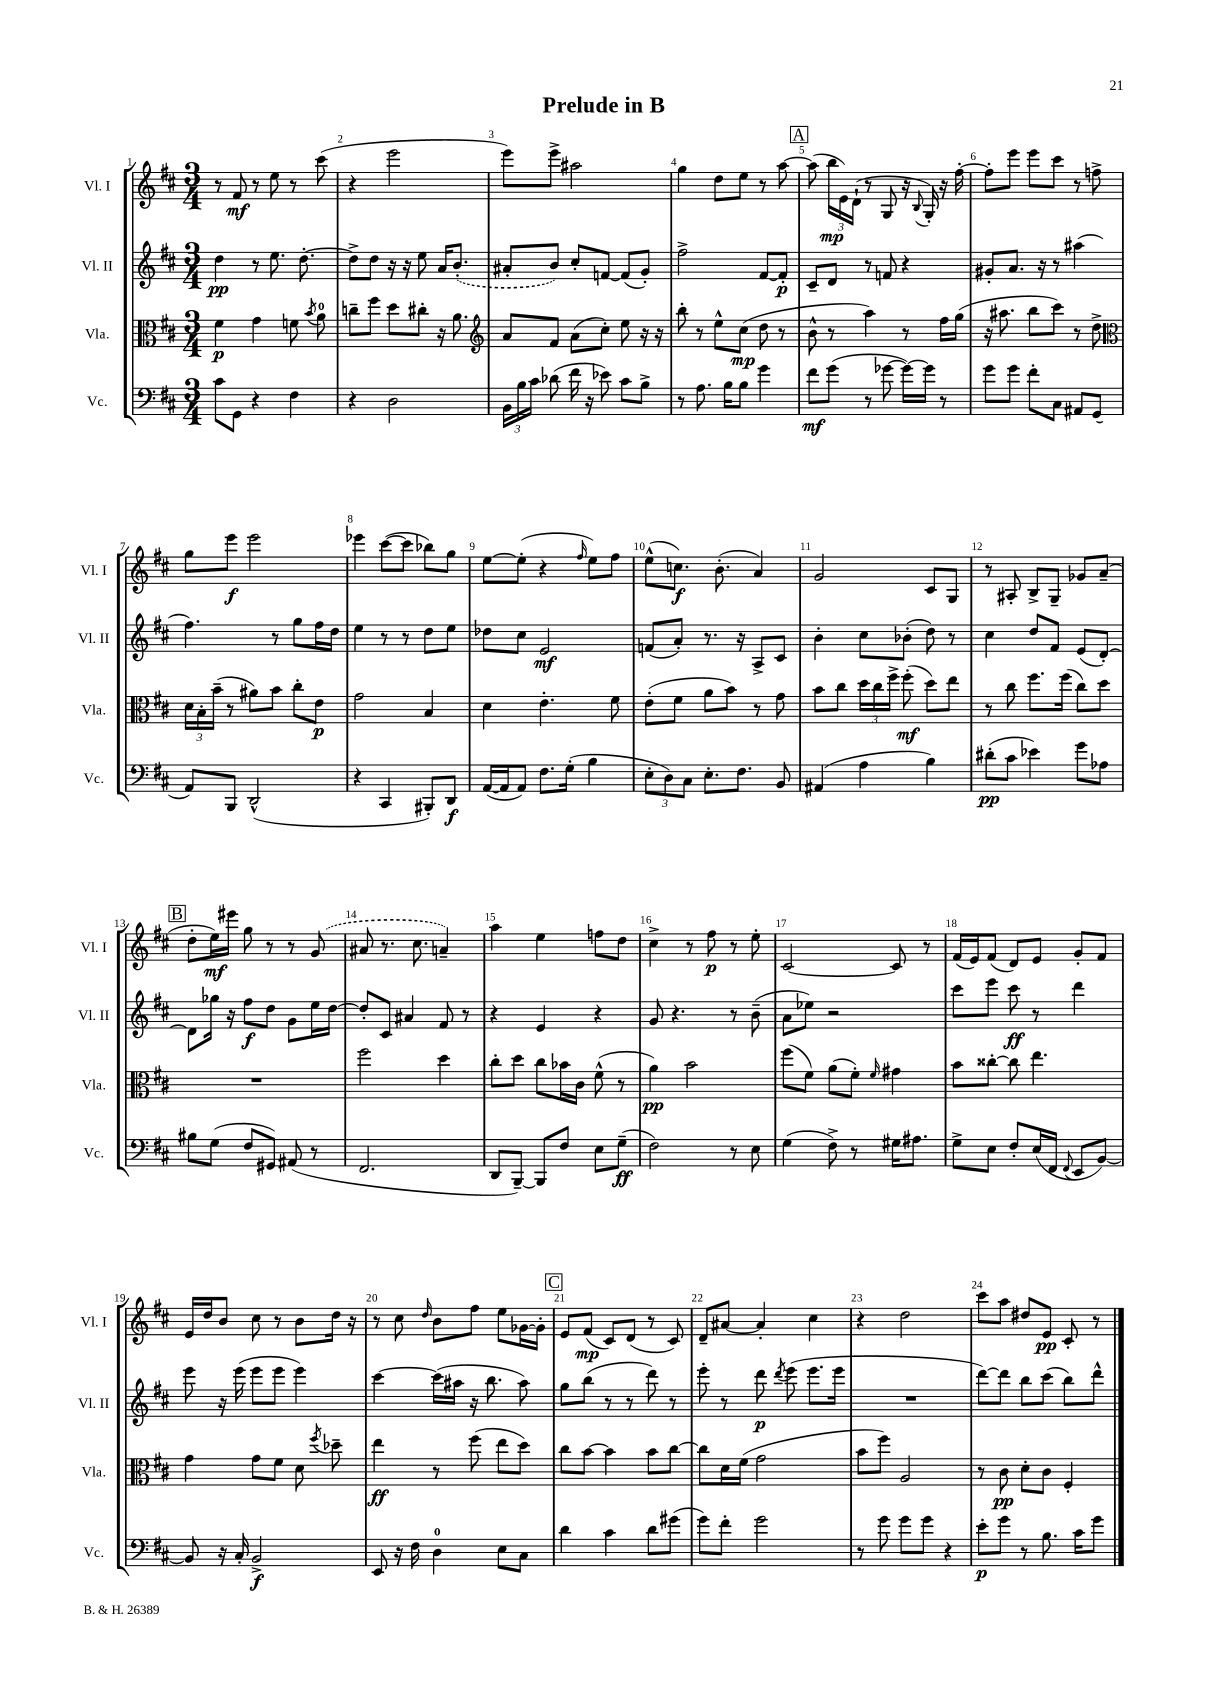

**kern	**kern	**kern	**kern
*staff4	*staff3	*staff2	*staff1
*clefF4	*clefC3	*clefG2	*clefG2
*k[f#c#]	*k[f#c#]	*k[f#c#]	*k[f#c#]
*M3/4	*M3/4	*M3/4	*M3/4
8c#\L	4f#\	4dd\	8r
8GG\J	.	.	8f#/
4r	4g\	8r	8r
.	.	8.ee\	8ee\
4F#\	8f\	.	8r
.	.	[8.dd'\	.
.	8qb/	.	.
.	8a\	.	(8ccc#\
=	=	=	=
4r	8cc~\L	8dd^\]L	4r
.	8ff#\J	8dd\J	.
2D\	8dd\L	16r	2eee\
.	.	16r	.
.	8cc#'\J	8ee\	.
.	16r	16a/LK	.
.	8.a\	(8.b'/J	.
=	=	=	=
*	*clefG2	*	*
24BB\LL	8a/L	8a#'/L	8eee\L)
24B\	.	.	.
24c#\JJ	.	.	.
(8d-\	8f#/J	8b/J)	8eee^\J
16f#\	(8a\L	8cc#'/L	2aa#\
16r	.	.	.
8e-\)	8cc#'\J)	[8f/J	.
8c#\L	8ee\	(8f/]L	.
8B^\J	16r	8g'/J)	.
.	16r	.	.
=	=	=	=
8r	8bb'\	2ff#^\	4gg\
8.A\	8r	.	.
.	8ee^^\L	.	8dd\L
16B\LK	.	.	.
8B\J	(8cc#\J	.	8ee\J
4g\	8dd\	[8f#/L	8r
.	8r	8f#'/]J	[8aa\
=	=	=	=
8f#\L	8b^^\	8c#~/L	(8aa\]
(8g\J	8r	8d/J	24bb\LL
.	.	.	24e\)
.	.	.	(24d`\JJ
8r	4aa\)	8r	8r
[8g-\	.	8f/	8G/
16g-\_LL)	8r	4r	16r
.	.	.	8qqB/
16g-\]JJ	.	.	16G'/)
8r	16ff#\LL	.	16r
.	(16gg\JJ	.	[16ff#'\
=	=	=	=
8g\L	16r	8g#'/L	8ff#'\]L
.	8.aa#\	.	.
8g\J	.	8.a/J	8eee\J
8f#'\L	8bb\L	.	8eee\L
.	.	16r	.
8C#\J	8ccc#\J)	8r	8ccc#\J
8AA#/L	8r	(4aa#\	8r
(8GG/J	8dd^\	.	8ff^\
=	=	=	=
*	*clefC3	*	*
8AA/L)	24d\LL	4.ff#\)	8gg\L
.	24B'\	.	.
.	(24b~\JJ	.	.
8BBB/J	8r	.	8eee\J
(2DD^^/	8a#\L)	.	2eee\
.	8b\J	8r	.
.	8cc#'\L	8gg\L	.
.	8e\J	16ff#\L	.
.	.	16dd\JJ	.
=	=	=	=
4r	2g\	4ee\	4eee-\
4CC#/	.	8r	([8ccc#\L
.	.	8r	8ccc#\]J
8BBB#'/L)	4B/	8dd\L	8bb-\L)
8DD/J	.	8ee\J	8gg\J
=	=	=	=
([16AA/LL	4d\	8dd-\L	[8ee\L
16AA/]J	.	.	.
8AA/J)	.	8cc#\J	(8ee'\]J
8.F#\L	4.e'\	2e/	4r
(16G'\Jk	.	.	.
.	.	.	16qqff#/
4B\	.	.	8ee\L)
.	8f#\	.	8ff#\J
=	=	=	=
12E'\L	(8e'\L	(8f/L	(8ee^^\L
12D\)	.	.	.
.	8f#\J	8a'/J)	8.cc\J)
12C#\J	.	.	.
8.E'\L	8a\L	8.r	.
.	.	.	(8.b'\
.	8b\J)	.	.
8.F#\J	.	16r	.
.	8r	8A^/L	4a/)
8BB/	8g\	8c#/J	.
=	=	=	=
(4AA#/	8b\L	4b'\	2g/
.	8cc#\J	.	.
4A\	24dd\LL	8cc#\L	.
.	24cc#\	.	.
.	24ff#^\JJ	.	.
.	(8ff#'\	(8b-'\J	.
4B\)	8dd\L)	8dd\)	8c#/L
.	8ee\J	8r	8G/J
=	=	=	=
(8d#'\L	8r	4cc#\	8r
8c#\J	8cc#\	.	8A#'/
4e-\)	8.ff#\L	8dd/L	8B^/L
.	.	8f#/J	8G~/J
.	(16ff#\Jk	.	.
8g\L	8cc#\L)	(8e/L	8g-/L
8A-\J	8dd\J	[8d'/J)	(8a~/J
=	=	=	=
8B#\L	2.r	8d\]L	8dd'\L
(8G\J	.	16gg-\Jk	16ee\L)
.	.	16r	16eee#\JJ
8F#/L	.	8ff#\L	8gg\
8GG#/J)	.	8dd\J	8r
(8AA#/	.	8g\L	8r
8r	.	16ee\L	(8g/
.	.	[16dd\JJ	.
=	=	=	=
2.FF#/	2ff#\	8dd'/]L	8a#/
.	.	8c#/J	8.r
.	.	4a#/	.
.	.	.	8.cc#\
.	4dd\	8f#/	4a~/)
.	.	8r	.
=	=	=	=
8DD/L	8cc#'\L	4r	4aa\
[8BBB~/J)	8dd\J	.	.
8BBB/]L	8cc#\L	4e/	4ee\
8F#/J	16b-\L	.	.
.	16c#\JJ	.	.
8E\L	(8f#^^\	4r	8ff\L
(8G~\J	8r	.	8dd\J
=	=	=	=
2F#\)	4a\)	8g/	4cc#^\
.	.	4.r	.
.	2b\	.	8r
.	.	.	8ff#\
8r	.	8r	8r
8E\	.	(8b~\	8ee'\
=	=	=	=
(4G\	(8ff#\L	8a\L	[2c#/
.	8f#\J)	8ee-\J)	.
8F#^\)	(8a\L	2r	.
8r	8f#'\J)	.	.
.	16qqf#/	.	.
16G#\LK	4g#\	.	8c#/]
8.A#\J	.	.	.
.	.	.	8r
=	=	=	=
8G^\L	8b\L	8ccc#\L	(16f#/LL
.	.	.	16e/J)
8E\J	[8cc##'\J	8eee\J	(8f#/J
8F#'/L	8cc##\]	8ccc#\	8d/L)
(16E/L	4.ee\	8r	8e/J
16FF#/JJ	.	.	.
8qqFF#/	.	.	.
8EE/L	.	4ddd\	8g'/L
[8BB/J)	.	.	8f#/J
=	=	=	=
8BB/]	4g\	8eee\	16e/LL
.	.	.	16dd/J
16r	.	16r	8b/J
16C#'/	.	(16eee\	.
2BB^/	8g\L	8eee\L	8cc#\
.	8f#\J	8eee\J	8r
.	8d\	4eee\)	8b\L
.	8qff#/	.	.
.	8dd-~\	.	16dd\Jk
.	.	.	16r
=	=	=	=
8EE/	4ee\	[4ccc#\	8r
16r	.	.	8cc#\
16F#\	.	.	.
.	.	.	16qqdd/
4D\	8r	(16ccc#\]LL	8b\L
.	.	16aa#\JJ	.
.	(8ff#\	16r	8ff#\J
.	.	8.bb\	.
8E\L	8ee\L	.	8ee\L
8C#\J	8dd\J)	8aa#\)	[16g-\L
.	.	.	16g-'\]JJ
=	=	=	=
4d\	8cc#\L	8gg\L	8e/L
.	[8b\J	(8bb\J	(8f#/J
4c#\	4b\]	8r	8c#/L)
.	.	8r	(8d/J
8d\L	8b\L	8ddd\)	8r
(8g#\J	[8cc#\J	8r	8c#/)
=	=	=	=
8g\L)	8cc#\]L	8eee'\	8d~/L
8f#'\J	16d\L	8r	[8a#/J
.	(16f#\JJ	.	.
2g\	2g\	8ddd\	4a#'/]
.	.	8qddd/	.
.	.	(8eee\	.
.	.	8.eee\L	4cc#\
.	.	16eee\Jk	.
=	=	=	=
8r	8b\L	2.r	4r
8g\	8ff#\J)	.	.
8g\L	2A/	.	2dd\
8g\J	.	.	.
4r	.	.	.
=	=	=	=
8e'\L	8r	[8ddd\L)	8ccc#\L
8g\J	8c#\	8ddd\]J	8aa\J
8r	8d'\L	8bb\L	8dd#/L
8.B\	8c#\J	(8ccc#\J	8e/J
.	4F#'/	8bb\L)	8c#'/
16c#\LK	.	.	.
8g\J	.	8ddd^^\J	8r
==	==	==	==
*-	*-	*-	*-
